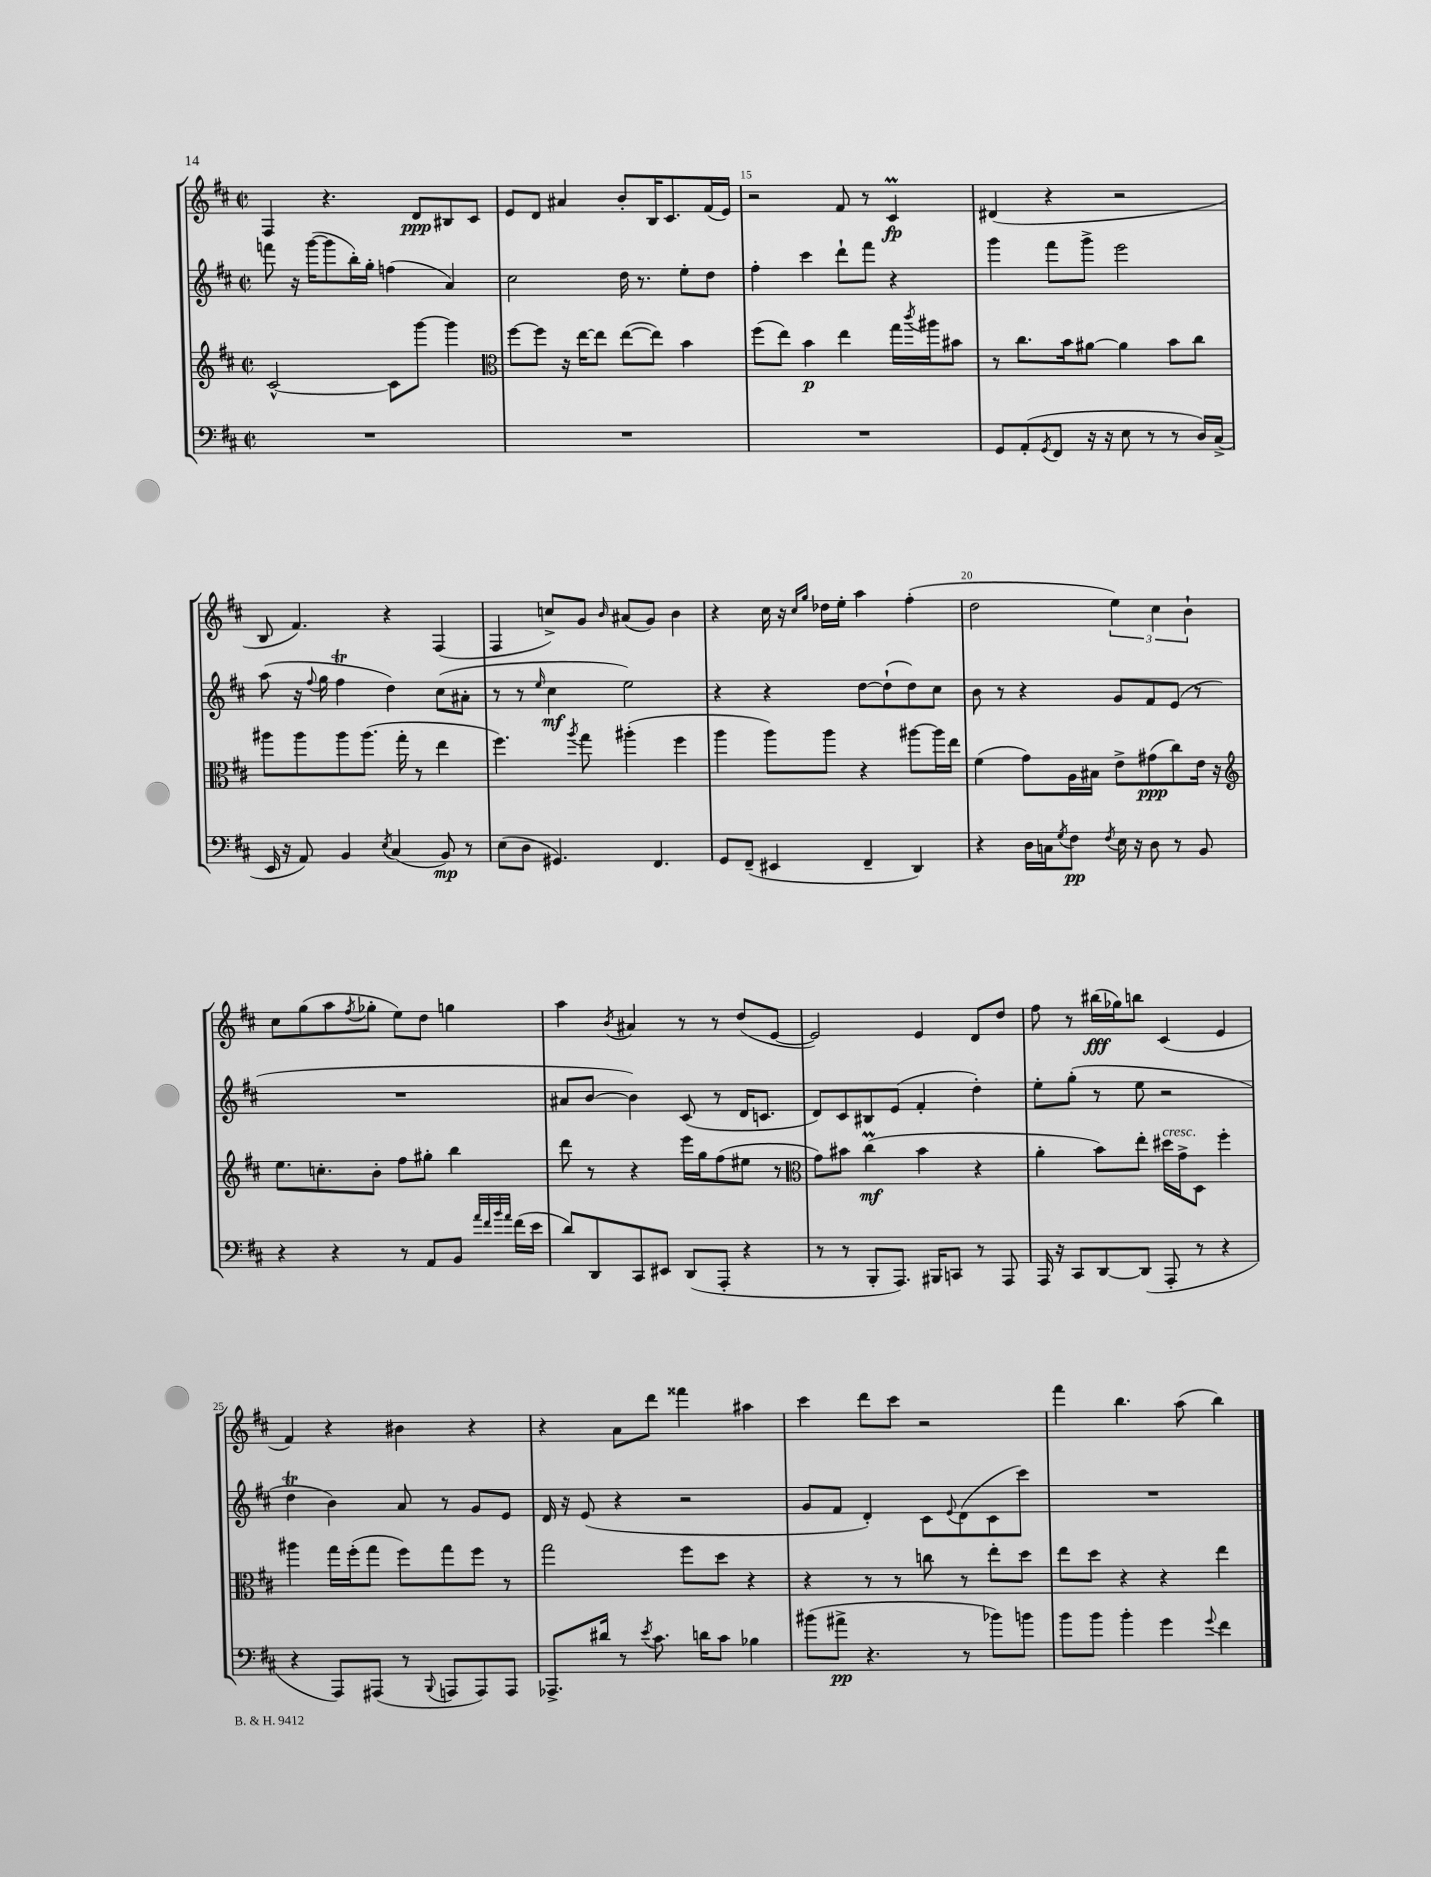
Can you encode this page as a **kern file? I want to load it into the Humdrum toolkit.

**kern	**kern	**kern	**kern
*staff4	*staff3	*staff2	*staff1
*clefF4	*clefG2	*clefG2	*clefG2
*k[f#c#]	*k[f#c#]	*k[f#c#]	*k[f#c#]
*M2/2	*M2/2	*M2/2	*M2/2
*met(c|)	*met(c|)	*met(c|)	*met(c|)
1r	[2c#^^	8fff	4F#
.	.	16r	.
.	.	([16ggg	.
.	.	8ggg]	4.r
.	.	16bb')	.
.	.	16gg'	.
.	8c#]	(4ff	.
.	[8ggg	.	8d
.	4ggg]	4a)	8B#
.	.	.	8c#
=	=	=	=
*	*clefC3	*	*
1r	[8ff#	2cc#	8e
.	8ff#]	.	8d
.	16r	.	4a#
.	[16ee	.	.
.	8ee]	.	.
.	([8ee	16dd	8b'
.	.	8.r	.
.	8ee])	.	16B
.	.	.	8.c#
.	4b	8ee'	.
.	.	8dd	(16f#
.	.	.	16e)
=	=	=	=
1r	(8ff#	4ff#'	2r
.	8ee)	.	.
.	4b	4ccc#	.
.	4ee	8ddd`	8f#
.	.	8fff#	8r
.	16gg	4r	4c#
.	8qccc#	.	.
.	16aa#	.	.
.	8b#	.	.
=	=	=	=
8GG	8r	4ggg	(4d#
(8AA'	8.cc#	.	.
8qGG	.	.	.
8FF#	.	8fff#	4r
.	16b	.	.
16r	[8a#	8ggg^	.
16r	.	.	.
8E	4a#]	2eee	2r
8r	.	.	.
8r	8b	.	.
16D)	8cc#	.	.
(16C#^	.	.	.
=	=	=	=
16EE	8aa#	(8aa	8B
16r	.	.	.
8AA)	8aa#	16r	4.f#)
.	.	8qqff#	.
.	.	16gg	.
4BB	8aa#	4ff#	.
.	(8.aa#	.	.
8qE	.	.	.
(4C#	.	4dd)	4r
.	16gg'	.	.
.	8r	.	.
8BB)	4ee	(8cc#	(4F#
8r	.	8a#'	.
=	=	=	=
(8E	4.ff#)	8r	4F#
8D	.	8r	.
.	.	16qqee	.
4.GG#)	.	4cc#	8cc^)
.	8qaa	.	.
.	8gg	.	8g
.	.	.	16qqb
.	(4aa#'	2ee)	(8a#
4.FF#	.	.	8g)
.	4ff#	.	4b
=	=	=	=
8GG	4aa	4r	4r
(8FF#~	.	.	.
4EE#	8aa)	4r	16cc#
.	.	.	16r
.	.	.	16qqcc#
.	.	.	16qqgg
.	8aa	.	16dd-
.	.	.	16ee'
4FF#~	4r	[8dd	4aa
.	.	(8dd`]	.
4DD)	[8aa#	8dd)	(4ff#'
.	16aa#]	8cc#	.
.	16ee	.	.
=	=	=	=
4r	(4f#	8b	2dd
.	.	8r	.
16D	8g)	4r	.
16C	.	.	.
8qG	.	.	.
8F#	16A	.	.
.	16B#	.	.
8qF#	.	.	.
16E	8e^	8g	6ee)
16r	.	.	.
8D	(8g#	8f#	.
.	.	.	6cc#
8r	8cc#)	(8e	.
.	.	.	6b`
8BB	16e	8r	.
.	16r	.	.
=	=	=	=
*	*clefG2	*	*
4r	8.ee	1r	8cc#
.	.	.	(8gg
.	8.cc'	.	.
4r	.	.	8aa
.	.	.	8qff#
.	8b'	.	8gg-'
8r	8ff#	.	8ee)
8AA	8gg#'	.	8dd
8BB	4bb	.	4gg
32qqa	.	.	.
32qqf#	.	.	.
32qqb	.	.	.
32qqa	.	.	.
(16f#	.	.	.
16e	.	.	.
=	=	=	=
8d)	8ddd	8a#	4aa
8DD	8r	[8b	.
.	.	.	8qb
8CC#	4r	4b])	4a#
8EE#	.	.	.
(8DD	16eee	(8c#	8r
.	16gg	.	.
8AAA'	(8ff#	8r	8r
4r	8ee#	16d	(8dd
.	.	8.c	.
.	8r	.	[8e
=	=	=	=
*	*clefC3	*	*
8r	8g)	8d)	2e])
8r	8b#	8c#	.
8BBB'	(4cc#	8B#	.
8.AAA)	.	(8e	.
.	4b#	4f#'	4e
16BBB#	.	.	.
8CC	.	.	.
8r	4r	4dd')	8d
8AAA	.	.	8dd
=	=	=	=
16AAA	4a'	8ee'	8ff#
16r	.	.	.
8CC#	.	(8gg'	8r
[8DD	8b)	8r	(16bb#
.	.	.	16gg-)
(8DD]	8ee'	8ee	8bb
8AAA'	16dd#	2r	(4c#
.	16g^	.	.
8r	8D	.	.
4r	4ff#'	.	4e
=	=	=	=
4r	4aa#	4dd	4f#)
8AAA)	16gg	4b)	4r
.	(16ff#'	.	.
(8AAA#	8gg	.	.
8r	8ff#)	8a	4b#
8qqBBB	.	.	.
8AAA	8gg	8r	.
8AAA)	8ff#	8g	4r
8AAA	8r	8e	.
=	=	=	=
8.AAA-^	2gg	16d	4r
.	.	16r	.
.	.	(8e	.
16d#	.	.	.
8r	.	4r	8a
8qe	.	.	.
8.c#	.	.	8ddd
.	8ff#	2r	4fff##
16d	.	.	.
8c#	8dd	.	.
4B-	4r	.	4aa#
=	=	=	=
(8b#	4r	8g	4ccc#
8a#^	.	8f#	.
4.r	8r	4d')	8ddd
.	8r	.	8ccc#
.	8cc	8c#	2r
.	.	8qqe	.
8r	8r	(8d	.
8b-)	8ee'	8c#	.
8b	8dd	8ccc#)	.
=	=	=	=
8b	8ee	1r	4fff#
8b	8dd	.	.
4b'	4r	.	4.bb
4g	4r	.	.
.	.	.	(8aa
8qqg	.	.	.
4f#	4ee	.	4bb)
==	==	==	==
*-	*-	*-	*-
